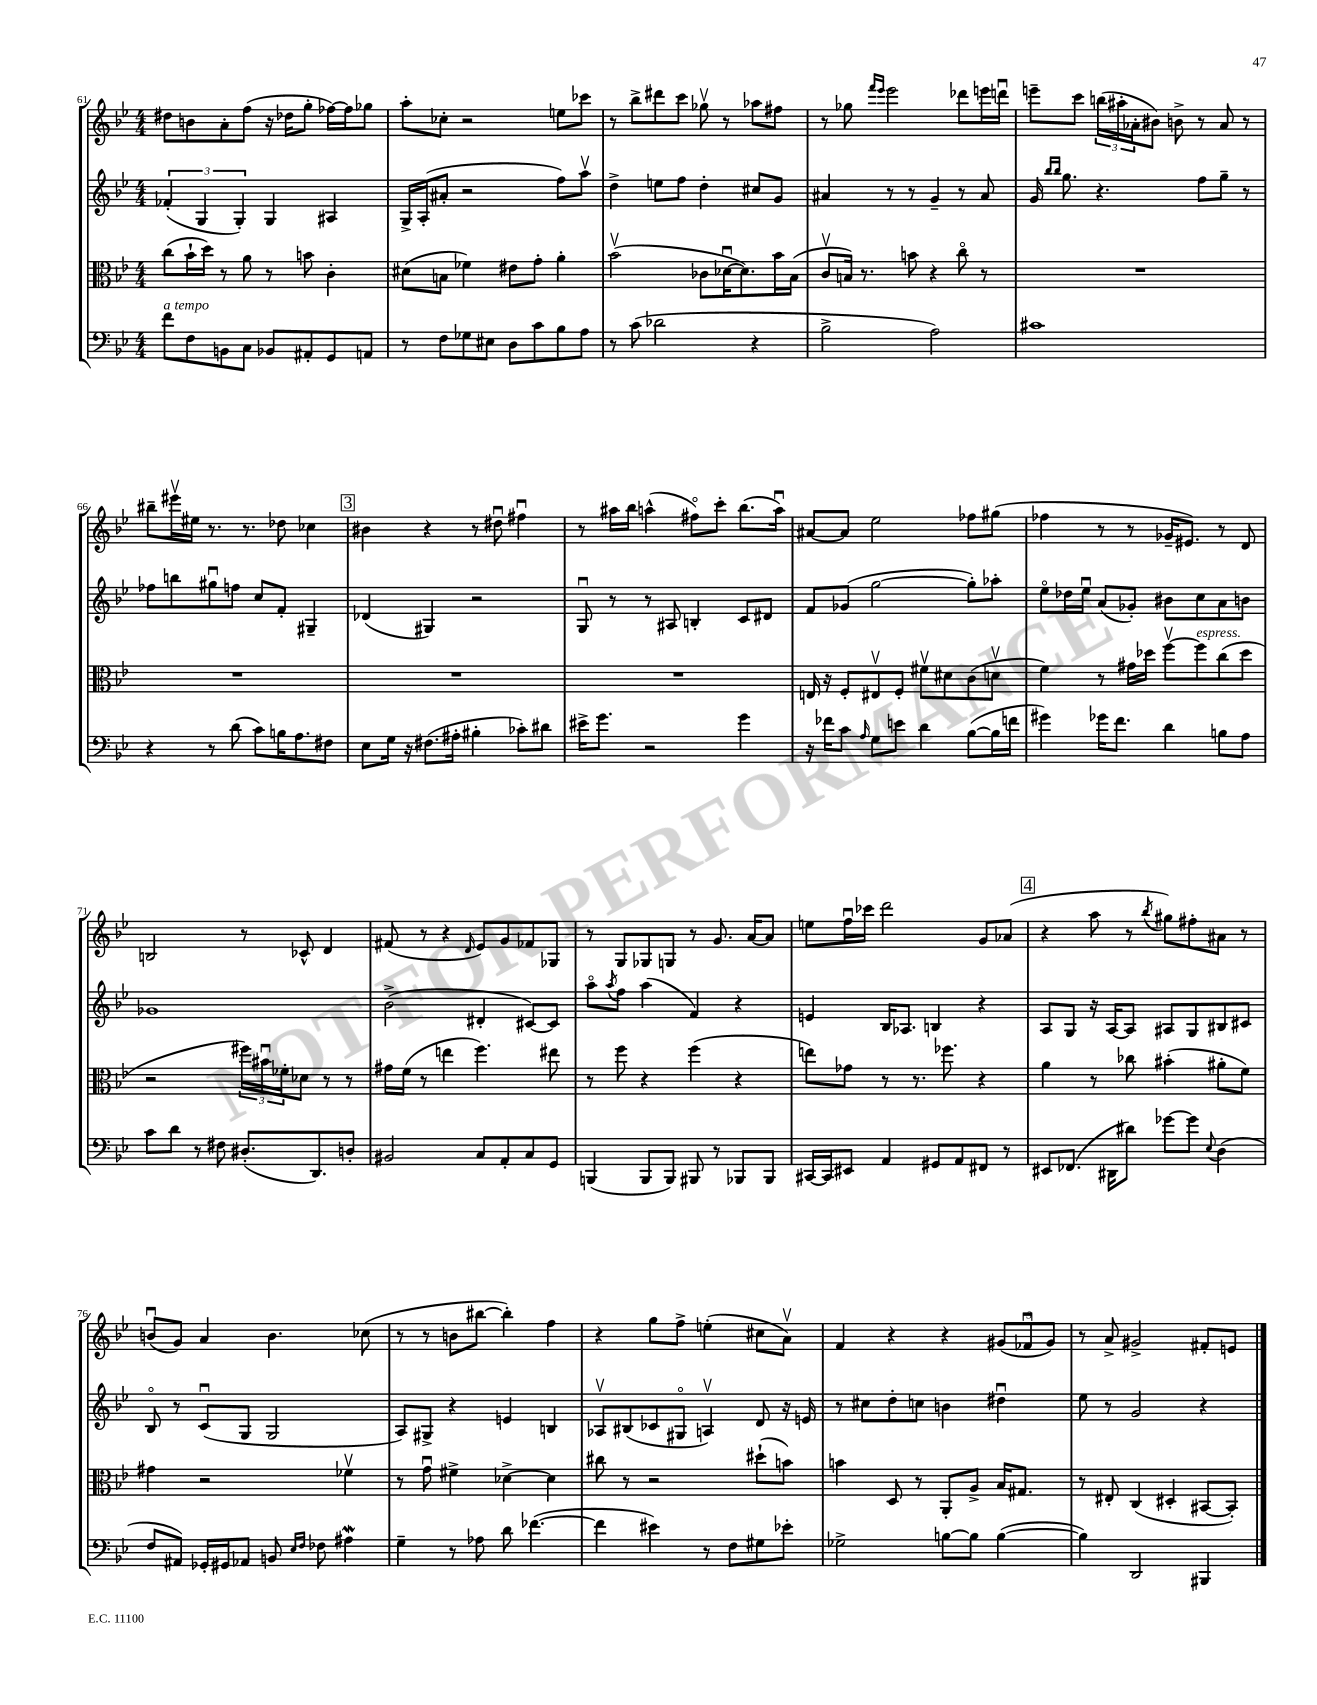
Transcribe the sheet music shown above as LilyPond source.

<<
\new StaffGroup <<
\new Staff = "s0" {
    \clef treble \key bes \major \numericTimeSignature \time 4/4
    dis''8 b'8 a'8-. f''8( r16 des''16 g''8-. fes''16~) fes''16 ges''8 |
    a''8-. ces''8-. r2 e''8 ces'''8 |
    r8 bes''8-> dis'''8 c'''8 ges''8\upbow r8 aes''8 fis''8 |
    r8 ges''8 \grace { f'''16 ees'''16 } ees'''2 des'''8 e'''16 d'''16\downbow |
    e'''8-- c'''8 \tuplet 3/2 { b''16( ais''16-. aes'16-. } bis'8) b'8-> r8 aes'8 r8 |
    bis''8-- eis'''16\upbow eis''16 r8. r8. des''8 ces''4 |
    \mark \markup { \box "3" } bis'4 r4 r8 dis''8\downbow fis''4\downbow |
    r8 ais''16 bes''16 a''4-^( fis''8\flageolet) c'''8-. bes''8.( a''16\downbow) |
    ais'8~ ais'8 ees''2 fes''8 gis''8( |
    fes''4 r8 r8 ges'16-- eis'8.) r8 d'8 |
    b2 r8 ces'8-^ d'4 |
    fis'8( r8 r4 \grace { d'16 } ees'8) g'8 fes'8 ges8 |
    r8 g8 ges8 g8 r8 g'8. a'16~ a'8 |
    e''8 f''16\downbow ces'''16 d'''2 g'8 aes'8( |
    \mark \markup { \box "4" } r4 a''8 r8 \acciaccatura { bes''8 } gis''8) fis''8-. ais'8 r8 |
    b'8\downbow( g'8) a'4 b'4. ces''8( |
    r8 r8 b'8 bis''8~ bis''4-.) f''4 |
    r4 g''8 f''8-> e''4-.( cis''8 a'8\upbow) |
    f'4 r4 r4 \tuplet 3/2 { gis'8( fes'8\downbow gis'8) } |
    r8 a'8-> gis'2-> fis'8-. e'8 \bar "|." |
}
\new Staff = "s1" {
    \clef treble \key bes \major \numericTimeSignature \time 4/4
    \tuplet 3/2 { fes'4-.( g4 g4-.) } g4 ais4 |
    g16-> a16-.( ais'8-. r2 f''8) a''8\upbow |
    d''4-> e''8 f''8 d''4-. cis''8 g'8 |
    ais'4 r8 r8 g'4-- r8 ais'8 |
    g'16 \grace { bes''16 bes''16 } g''8. r4. f''8 g''8-- r8 |
    fes''8 b''8 gis''8\downbow f''8 c''8 f'8-. gis4-- |
    \mark \markup { \box "3" } des'4( gis4) r2 |
    g8\downbow r8 r8 ais8 b4-. c'8 dis'8 |
    f'8 ges'8( g''2~ g''8-.) aes''8-. |
    ees''8\flageolet des''16 ees''16\downbow a'8( ges'8-.) bis'8 c''8 a'8 b'8 |
    ges'1 |
    bes'2->( dis'4-. cis'8~) cis'8 |
    a''8\flageolet \acciaccatura { a''8 } f''8 a''4( f'4) r4 |
    e'4 bes16 aes8. b4 r4 |
    \mark \markup { \box "4" } a8 g8 r16 a16~ a8 ais8 g8 bis8 cis'8 |
    bes8\flageolet r8 c'8\downbow( g8 g2 |
    a8) gis8-> r4 e'4 b4 |
    aes8\upbow bis8( ces'8 gis8\flageolet a4\upbow) d'8 r16 e'16 |
    r8 cis''8 d''8-. c''8 b'4 dis''4\downbow |
    ees''8 r8 g'2 r4 \bar "|." |
}
\new Staff = "s2" {
    \clef alto \key bes \major \numericTimeSignature \time 4/4
    c''8( bes'16-! d''16) r8 a'8 r8 b'8 c'4-. |
    dis'8( b8 fes'4) eis'8 g'8-. a'4-. |
    bes'2\upbow( ces'8 des'16~\downbow des'8.) bes'16 bes16( |
    c'8\upbow b16) r8. b'8 r4 c''8\flageolet r8 |
    R1 |
    R1 |
    \mark \markup { \box "3" } R1 |
    R1 |
    e16 r16 f8-. eis8\upbow f8-. fis'8\upbow dis'8 c'8( d'8\upbow |
    f'4) r8 gis'16 des''16 f''8~\upbow f''8^\markup { \italic "espress." } c''8( des''8 |
    r2 \tuplet 3/2 { fis''16) bis'16\downbow fes'16-. } des'8 r8 r8 |
    gis'16 f'16( r8 e''4 f''4.) eis''8 |
    r8 f''8 r4 f''4( r4 |
    e''8) ges'8 r8 r8. fes''8. r4 |
    \mark \markup { \box "4" } a'4 r8 ces''8 bis'4-.( ais'8-. f'8) |
    gis'4 r2 fes'4\upbow |
    r8 g'8\downbow fis'4-> des'4~-> des'4 |
    cis''8 r8 r2 dis''8-!( b'8) |
    b'4 d8 r8 a,8-. a8-> bes16 gis8. |
    r8 eis8-. c4( dis4-. bis,8~ bis,8-.) \bar "|." |
}
\new Staff = "s3" {
    \clef bass \key bes \major \numericTimeSignature \time 4/4
    f'8^\markup { \italic "a tempo" } f8 b,8 c8 bes,8 ais,8-. g,8 a,8 |
    r8 f8 ges8 eis8 d8 c'8 bes8 a8 |
    r8 c'8( des'2 r4 |
    bes2-> a2) |
    cis'1 |
    r4 r8 d'8( c'8) b16 a8. fis8 |
    \mark \markup { \box "3" } ees8 g16 r16 fis8.( ais16-. bis4-. ces'8-.) dis'8 |
    eis'16-> g'8. r2 g'4 |
    r16 fes'16 c'8 \grace { a16 } g8 e'8 d'4 bes8~( bes16 f'16 |
    gis'4) ges'16 f'8. d'4 b8 a8 |
    c'8 d'8 r8 fis8 dis8.-.( d,8.) d8-. |
    bis,2 c8 a,8-. c8 g,8 |
    b,,4( b,,8 b,,8) bis,,8 r8 bes,,8 bes,,8 |
    cis,16~ cis,16 eis,8 a,4 gis,8 a,8 fis,8 r8 |
    \mark \markup { \box "4" } eis,8 fes,8.( dis,16 dis'8) ges'8~ ges'8 \appoggiatura { ees8 } d4( |
    f8 ais,8) ges,16-. gis,16 aes,8 b,8 \grace { ees16 f16 } fes8 ais4\mordent |
    g4-- r8 aes8 d'8 fes'4.~( |
    fes'4 eis'4) r8 f8 gis8 ees'8-. |
    ges2-> b8~ b8 b4~( |
    b4) d,2 bis,,4 \bar "|." |
}
>>
>>
\layout { \context { \Score currentBarNumber = #61 } }
